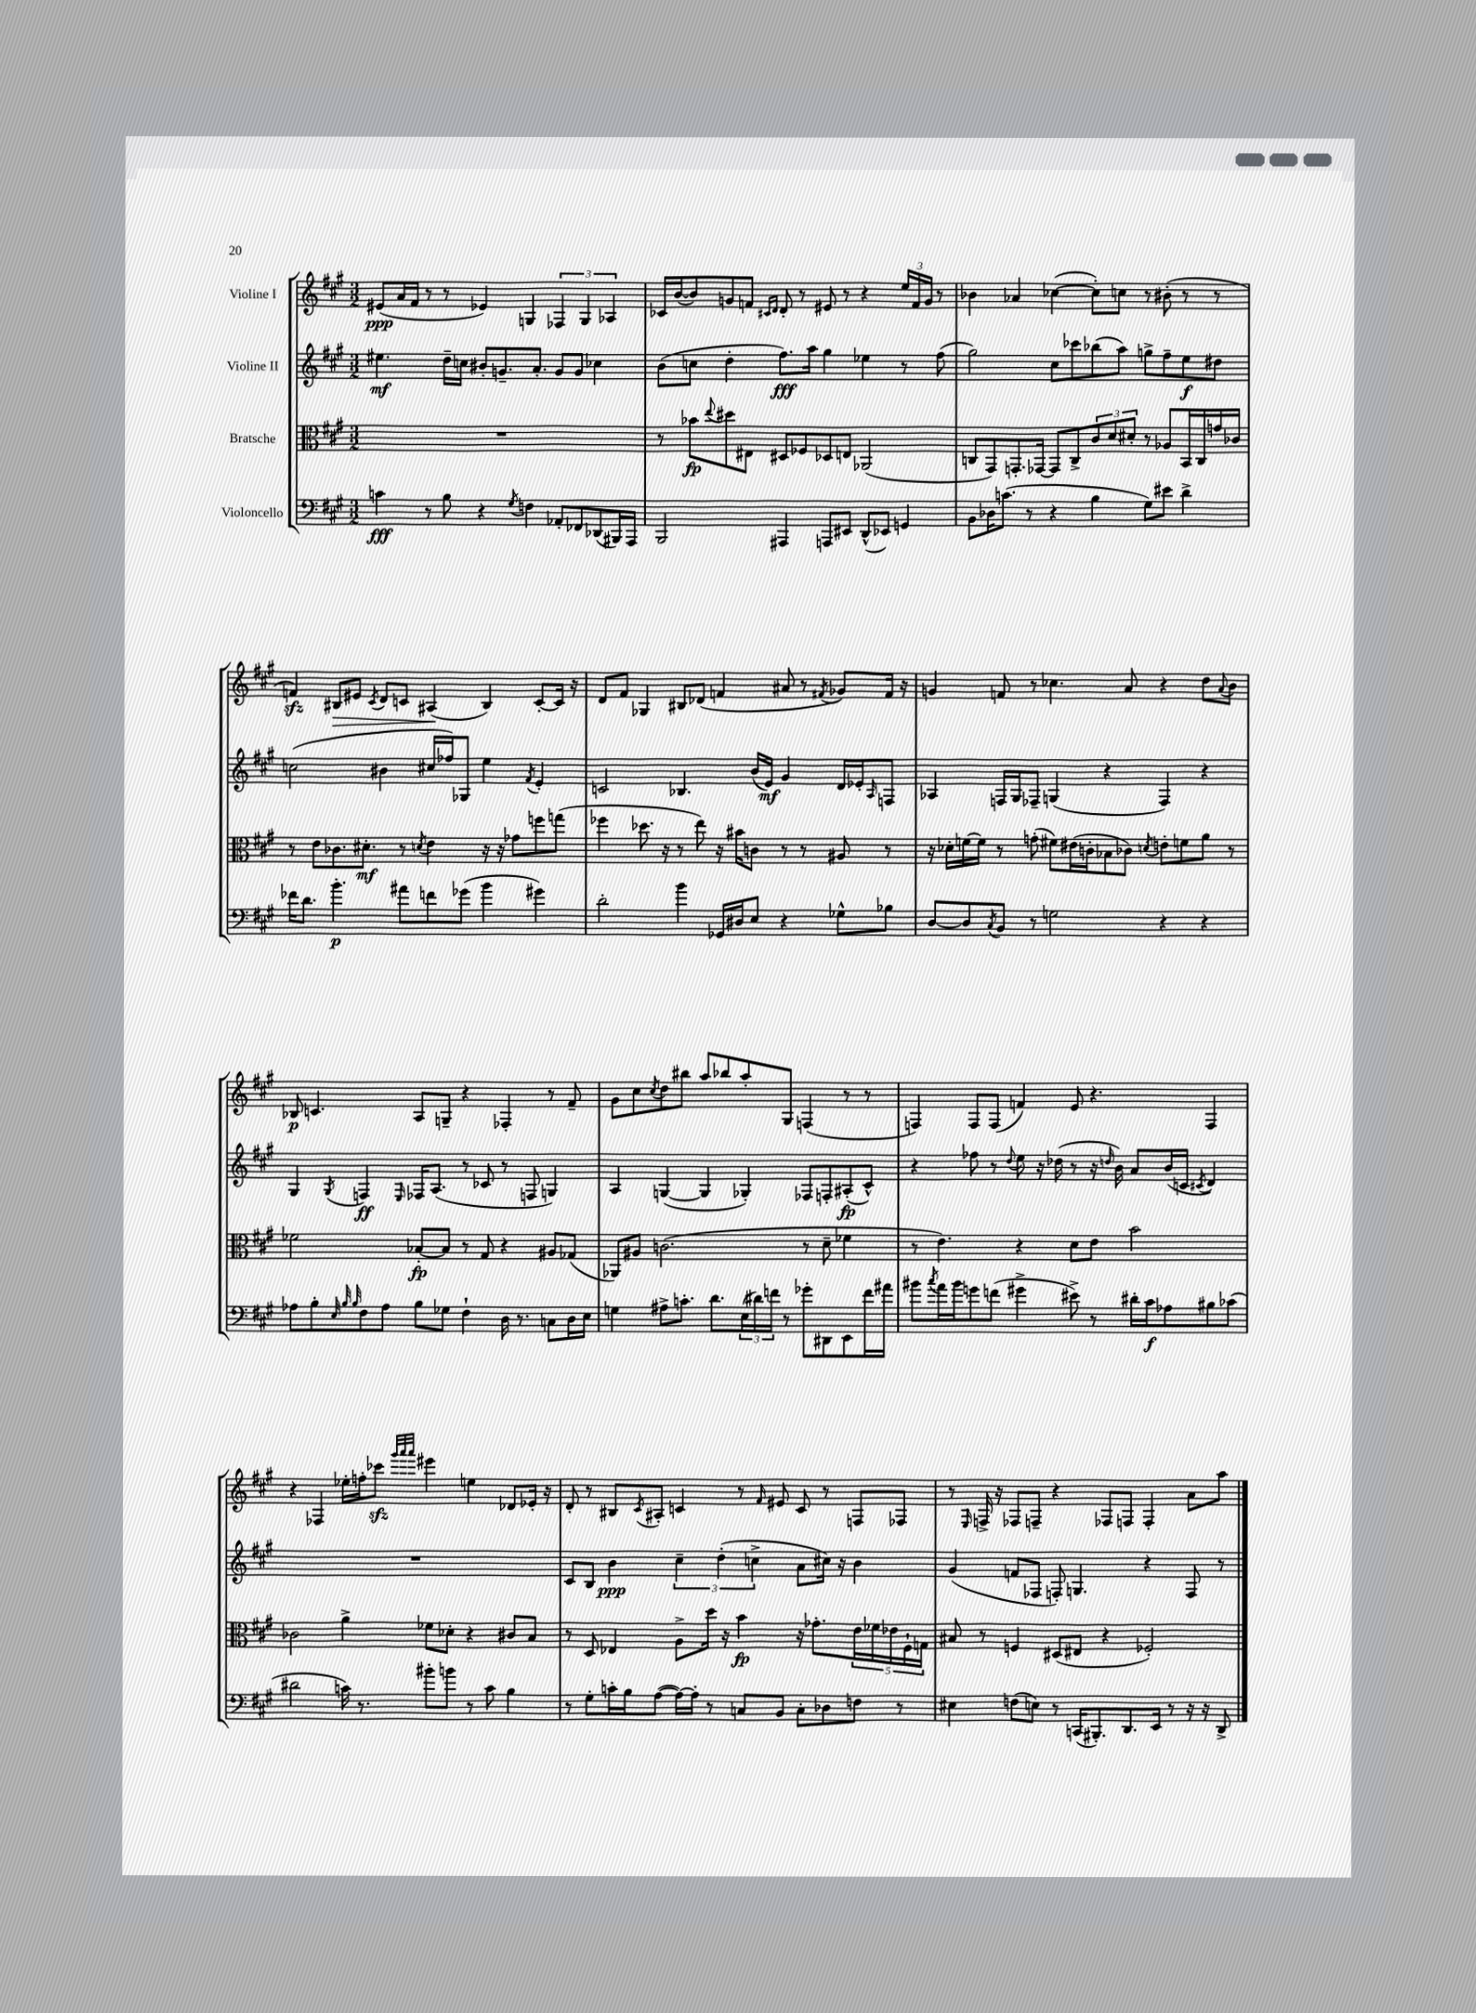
<<
\new StaffGroup <<
\new Staff = "s0" \with { instrumentName = "Violine I" } {
    \clef treble \key a \major \numericTimeSignature \time 3/2
    eis'8\ppp( a'16 fis'16 r8 r8 ees'4) g4 \tuplet 3/2 { fes4 g4 aes4 } |
    ces'16 b'16~( b'8) g'8 f'8 \grace { cis'16 d'16 } d'8-. r8 eis'8 r8 r4 \tuplet 3/2 { e''16 f'16 g'16 } r8 |
    bes'4 aes'4 ces''4~( ces''8-.) c''8 r8 bis'8-.( r8 r8 |
    f'4\sfz) bis8\> eis'8 \acciaccatura { cis'8 } d'8 c'8 ais4\!( bis4) c'8~-. c'16 r16 |
    d'8 fis'8 ges4 bis8 des'8( f'4 ais'8 r8 \acciaccatura { fis'8 } ges'8) fis'16 r16 |
    g'4 f'8 r8 ces''4. a'8 r4 d''8 \appoggiatura { a'8 } b'8 |
    bes8\p c'4. a8 g8-- r4 fes4-. r8 fis'8-- |
    gis'8 cis''8 \acciaccatura { cis''8 } d''8 bis''8 a''8 bes''8 a''8-. gis8 f4( r8 r8 |
    f4) f8 f8( f'4) e'8 r4. f4 |
    r4 fes4 ees''16-. f''16-. ces'''8\sfz \grace { gis'''32 a'''32 a'''32 } eis'''4 e''4 des'8 ees'16-. r16 |
    d'8-. r8 bis8 \acciaccatura { cis'8 } ais8-. c'4 r8 \grace { fis'16 } eis'8 c'8 r8 f8 fes8 |
    r8 \grace { e16 } f16-> r16 fes8 f8-- r4 fes8 f8 f4-. a'8 a''8 \bar "|." |
}
\new Staff = "s1" \with { instrumentName = "Violine II" } {
    \clef treble \key a \major \numericTimeSignature \time 3/2
    eis''4.\mf d''16-- c''16 bis'8-. g'8.-- a'8.-. g'8 g'8 ces''4 |
    b'8( c''8 d''4-. fis''8.\fff) a''16 gis''4 ees''4 r8 fis''8( |
    gis''2) cis''8 ces'''8 bes''8( a''8) g''8-> fis''8-- e''8\f dis''8 |
    c''2( bis'4 cis''16 fes''16) ges8 e''4 \acciaccatura { fis'8 } e'4-. |
    c'2 bes4. b'16( e'16\mf) gis'4 d'16 ees'16-. \grace { a16 } f8 |
    aes4 f16 gis16 fes8-- g4( r4 fes4) r4 |
    gis4 \acciaccatura { gis8 } f4\ff \grace { e16 } fes16 a8.( r8 ces'8 r8 f8 g4) |
    a4 g4~( g4 ges4-.) fes8 f8-. ais8-.\fp( cis'8-^) |
    r4 fes''8 r8 \appoggiatura { d''8 } e''8 r16 des''16( r8 r16 \grace { d''16 } b'16) a'8 b'16( c'16 \acciaccatura { cis'8 } d'4) |
    R1. |
    cis'8 b8 b'4\ppp \tuplet 3/2 { cis''4-- d''4-.( c''4-> } a'8 cis''16) r16 b'4 |
    gis'4( f'8 fes8 f8-.) g4. r4 f8 r8 \bar "|." |
}
\new Staff = "s2" \with { instrumentName = "Bratsche" } {
    \clef alto \key a \major \numericTimeSignature \time 3/2
    R1. |
    r8 bes'8\fp \appoggiatura { e''8 } dis''8 eis8 dis8 fes8 des8 e8 aes,2( |
    c8 gis,8) g,8.-. ges,16~ ges,8 c8-> \tuplet 3/2 { cis'8 d'8 dis'8-. } r8 aes8 b,16 c16 g'16 ces'16 |
    r8 e'8 ces'8. dis'8.-.\mf r8 \acciaccatura { d'8 } e'4 r16 r16 ges'8 f''8 g''8( |
    fes''4 des''8. r16 r8 e''8) r16 bis'16 c'8 r8 r8 ais8 r8 |
    r16 des'16-. f'16~ f'16 r8 g'8-.( fis'8) eis'16( c'16-. bes8 ces'8) \acciaccatura { d'8 } e'8-. f'8 a'8 r8 |
    fes'2 bes8~-.\fp bes8 r8 gis8 r4 ais8 ges8( |
    aes,8) ais8 c'2.( r8 d'8-- fes'4 |
    r8 e'4.) r4 d'8 e'8 b'2 |
    ces'2 a'4-> fes'8 des'8-. r4 cis'8 b8 |
    r8 d8 ees4 a8-> d''16 r16 b'4\fp r16 ges'8.-. \tuplet 5/4 { e'16 fes'16 ees'16 fis16-! g16 } |
    bis8 r8 f4 dis8( eis8 r4 fes2-.) \bar "|." |
}
\new Staff = "s3" \with { instrumentName = "Violoncello" } {
    \clef bass \key a \major \numericTimeSignature \time 3/2
    c'4\fff r8 b8 r4 \acciaccatura { gis8 } f4 aes,8-. fes,8 des,8( bis,,16) a,,16 |
    b,,2 ais,,4 a,,8 eis,8 d,8-^( ees,8) g,4 |
    b,8 des16 c'8.( r8 r4 b4 gis8) eis'8 d'4-> |
    fes'16 d'8. b'4.-.\p ais'8 f'8 ges'8( b'4 gis'4) |
    d'2-. b'4 ges,16 dis16 e8 r4 ges8-^ bes8 |
    d8~ d8 \acciaccatura { cis8 } b,8 r8 g2 r4 r4 |
    aes8 b8-. \grace { e32 b32 b32 } fis8 aes8 b8 ges8 fis4-! d16 r8. c8 d16 e16 |
    g4 ais8-> c'8.-. d'8. \tuplet 3/2 { e16( dis'16) f'16 } r8 ges'8-. dis,8 e,8 f'16 ais'16 |
    bis'8 \acciaccatura { cis''8 } a'16 bis'16 g'8 f'8( gis'4-> eis'8->) r8 dis'16-. cis'16\f aes8 bis8 ces'8( |
    dis'2 c'16) r8. bis'8-. b'8 r8 c'8 b4 |
    r8 gis8-. c'16-. b16 a8~( a16~) a16-. r8 c8 b,8 c8-. des8 f8 r8 |
    eis4 f8( e8) r8 c,16( bis,,8.-.) d,8. e,16 r8 r16 r16 d,8-> \bar "|." |
}
>>
>>
\layout { \context { \Score \remove "Bar_number_engraver" } }
